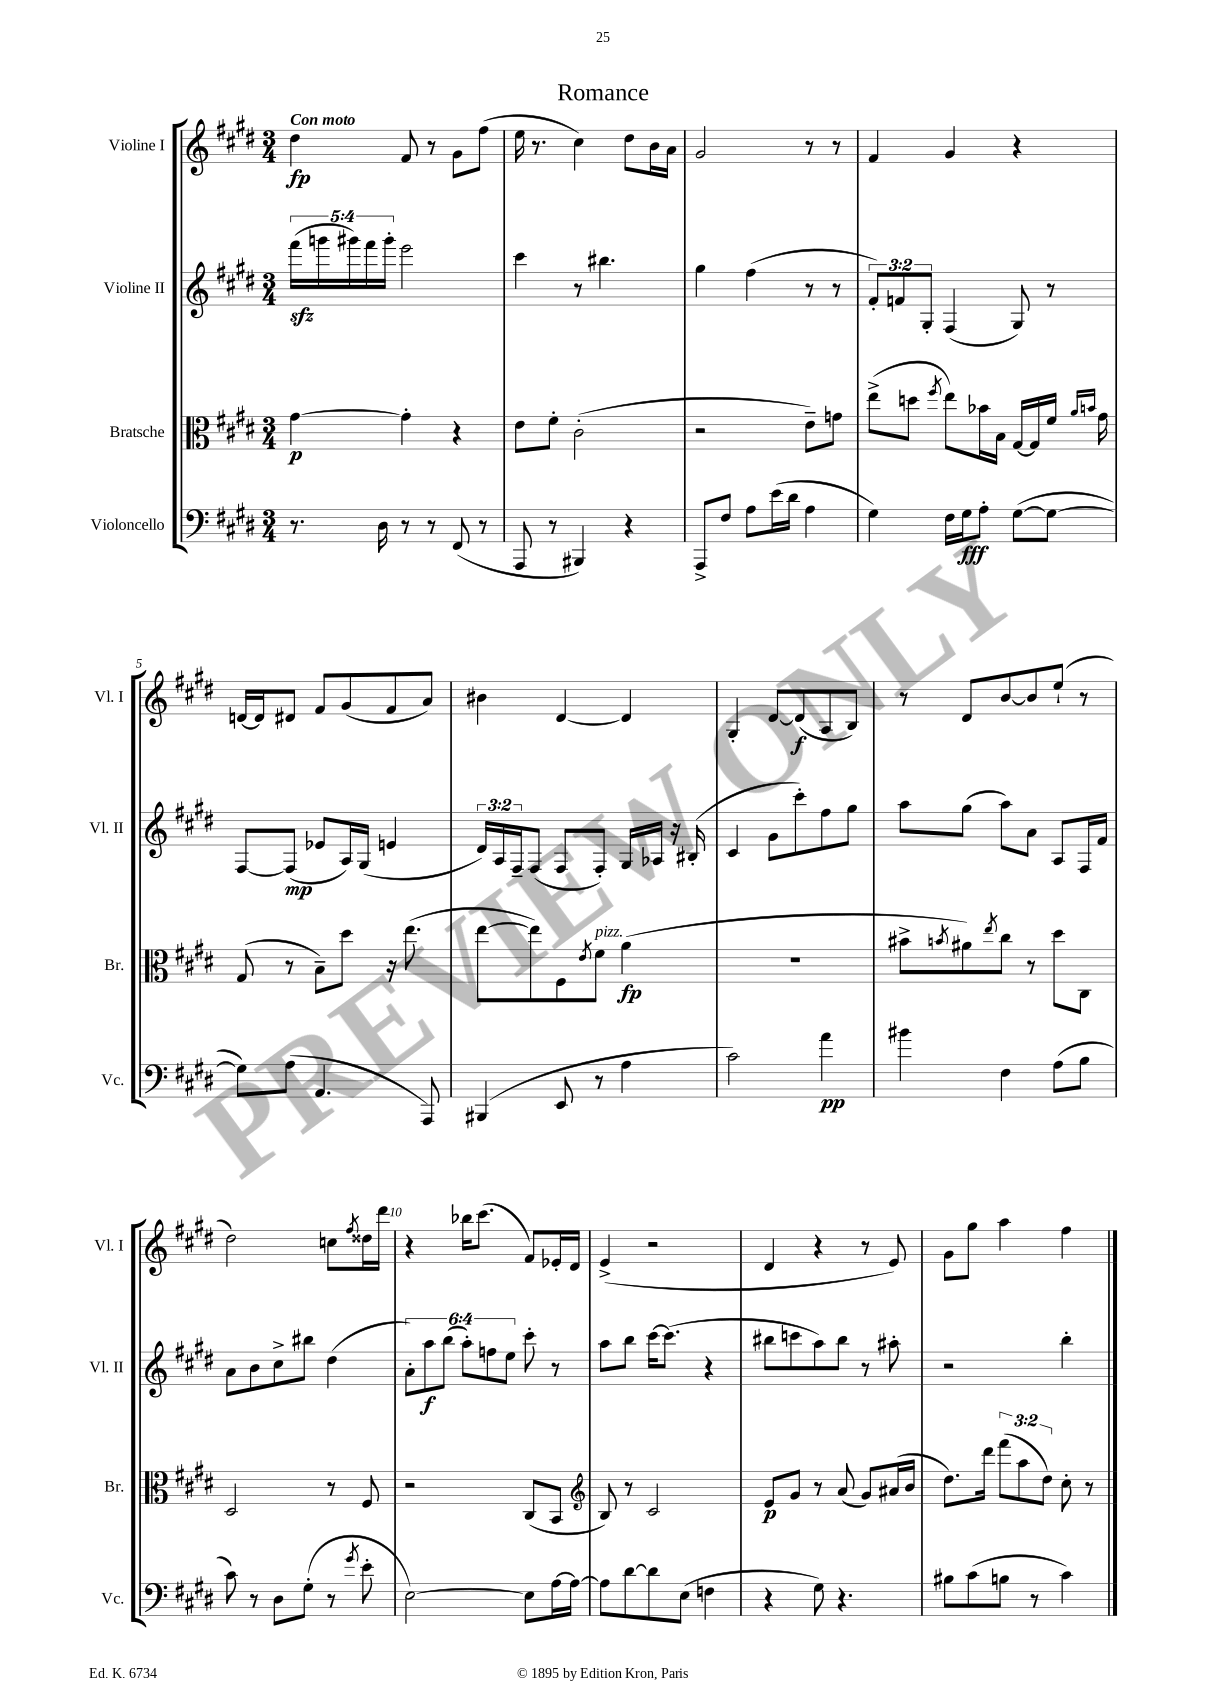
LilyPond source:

\header { title = "Romance" }
<<
\new StaffGroup <<
\new Staff = "s0" \with { instrumentName = "Violine I" shortInstrumentName = "Vl. I" } {
    \clef treble \key e \major \numericTimeSignature \time 3/4 \tempo "Con moto"
    dis''4\fp fis'8 r8 gis'8 fis''8( |
    e''16 r8. cis''4) dis''8 b'16 a'16 |
    gis'2 r8 r8 |
    fis'4 gis'4 r4 |
    d'16~ d'16 dis'8 fis'8 gis'8( fis'8 a'8) |
    bis'4 dis'4~ dis'4 |
    gis4-. dis'8~ dis'8\f( a8 b8) |
    r8 dis'8 b'8~ b'8 e''8-!( r8 |
    dis''2) c''8 \acciaccatura { fis''8 } disis''16 dis'''16 |
    r4 bes''16 cis'''8.( fis'8) ees'16-. dis'16 |
    e'4->( r2 |
    dis'4 r4 r8 e'8) |
    gis'8 gis''8 a''4 fis''4 \bar "|." |
}
\new Staff = "s1" \with { instrumentName = "Violine II" shortInstrumentName = "Vl. II" } {
    \clef treble \key e \major \numericTimeSignature \time 3/4 \override Staff.TupletNumber.text = #tuplet-number::calc-fraction-text
    \tuplet 5/4 { fis'''16\sfz( g'''16 gis'''16) fis'''16 gis'''16-. } e'''2 |
    cis'''4 r8 bis''4. |
    gis''4 fis''4( r8 r8 |
    \tuplet 3/2 { fis'8-.) f'8 gis8-. } fis4( gis8) r8 |
    fis8~ fis8\mp( ees'8 a16) gis16( e'4 |
    \tuplet 3/2 { dis'16) a16 fis16-- } fis8( fis8 fis8-.) gis16 aes16 r16 bis16-.( |
    cis'4 gis'8 cis'''8-.) fis''8 gis''8 |
    a''8 gis''8( a''8) a'8 a8 fis16 fis'16 |
    a'8 b'8 cis''8-> bis''8 dis''4( |
    \tuplet 6/4 { a'8-.) a''8\f b''8( a''8-.) f''8 e''8 } cis'''8-. r8 |
    a''8 b''8 cis'''16~ cis'''8.( r4 |
    bis''8 c'''8 a''8) bis''8 r8 ais''8-. |
    r2 b''4-. \bar "|." |
}
\new Staff = "s2" \with { instrumentName = "Bratsche" shortInstrumentName = "Br." } {
    \clef alto \key e \major \numericTimeSignature \time 3/4 \override Staff.TupletNumber.text = #tuplet-number::calc-fraction-text
    gis'4~\p gis'4-. r4 |
    e'8 fis'8-. cis'2-.( |
    r2 e'8--) g'8 |
    e''8->( d''8 \acciaccatura { fis''8 } e''8) bes'16 b16 gis16~ gis16 fis'16 \grace { a'16 b'16 } gis'16 |
    gis8( r8 b8--) dis''8 r16 e''8.( |
    e''8~ e''8) fis8 \acciaccatura { e'8 } fis'8^\markup { \italic "pizz." } a'4\fp( |
    R2. |
    bis'8-> \acciaccatura { b'8 } ais'8) \acciaccatura { e''8 } cis''8 r8 dis''8 cis8 |
    dis2 r8 fis8 |
    r2 cis8( b,8 |
    \clef treble b8) r8 cis'2 |
    e'8\p gis'8 r8 a'8( gis'8) ais'16( b'16 |
    dis''8.) dis'''16 \tuplet 3/2 { fis'''8( a''8 dis''8) } cis''8-. r8 \bar "|." |
}
\new Staff = "s3" \with { instrumentName = "Violoncello" shortInstrumentName = "Vc." } {
    \clef bass \key e \major \numericTimeSignature \time 3/4
    r8. dis16 r8 r8 fis,8( r8 |
    a,,8 r8 bis,,4) r4 |
    a,,8-> fis8 a8 e'16( dis'16 a4 |
    gis4) fis16 gis16\fff a8-. gis8~( gis8~ |
    gis8) a8( a,4. a,,8) |
    bis,,4( e,8 r8 a4 |
    cis'2) a'4\pp |
    bis'4 fis4 a8( b8 |
    cis'8) r8 dis8 gis8-.( r8 \acciaccatura { gis'8 } e'8-. |
    e2~) e8 a16~ a16~ |
    a8 dis'8~ dis'8 e8( f4 |
    r4 gis8) r4. |
    bis8 cis'8( b8 r8 cis'4) \bar "|." |
}
>>
>>
\layout { \context { \Score \override BarNumber.break-visibility = ##(#f #t #t) barNumberVisibility = #(every-nth-bar-number-visible 5) } }
